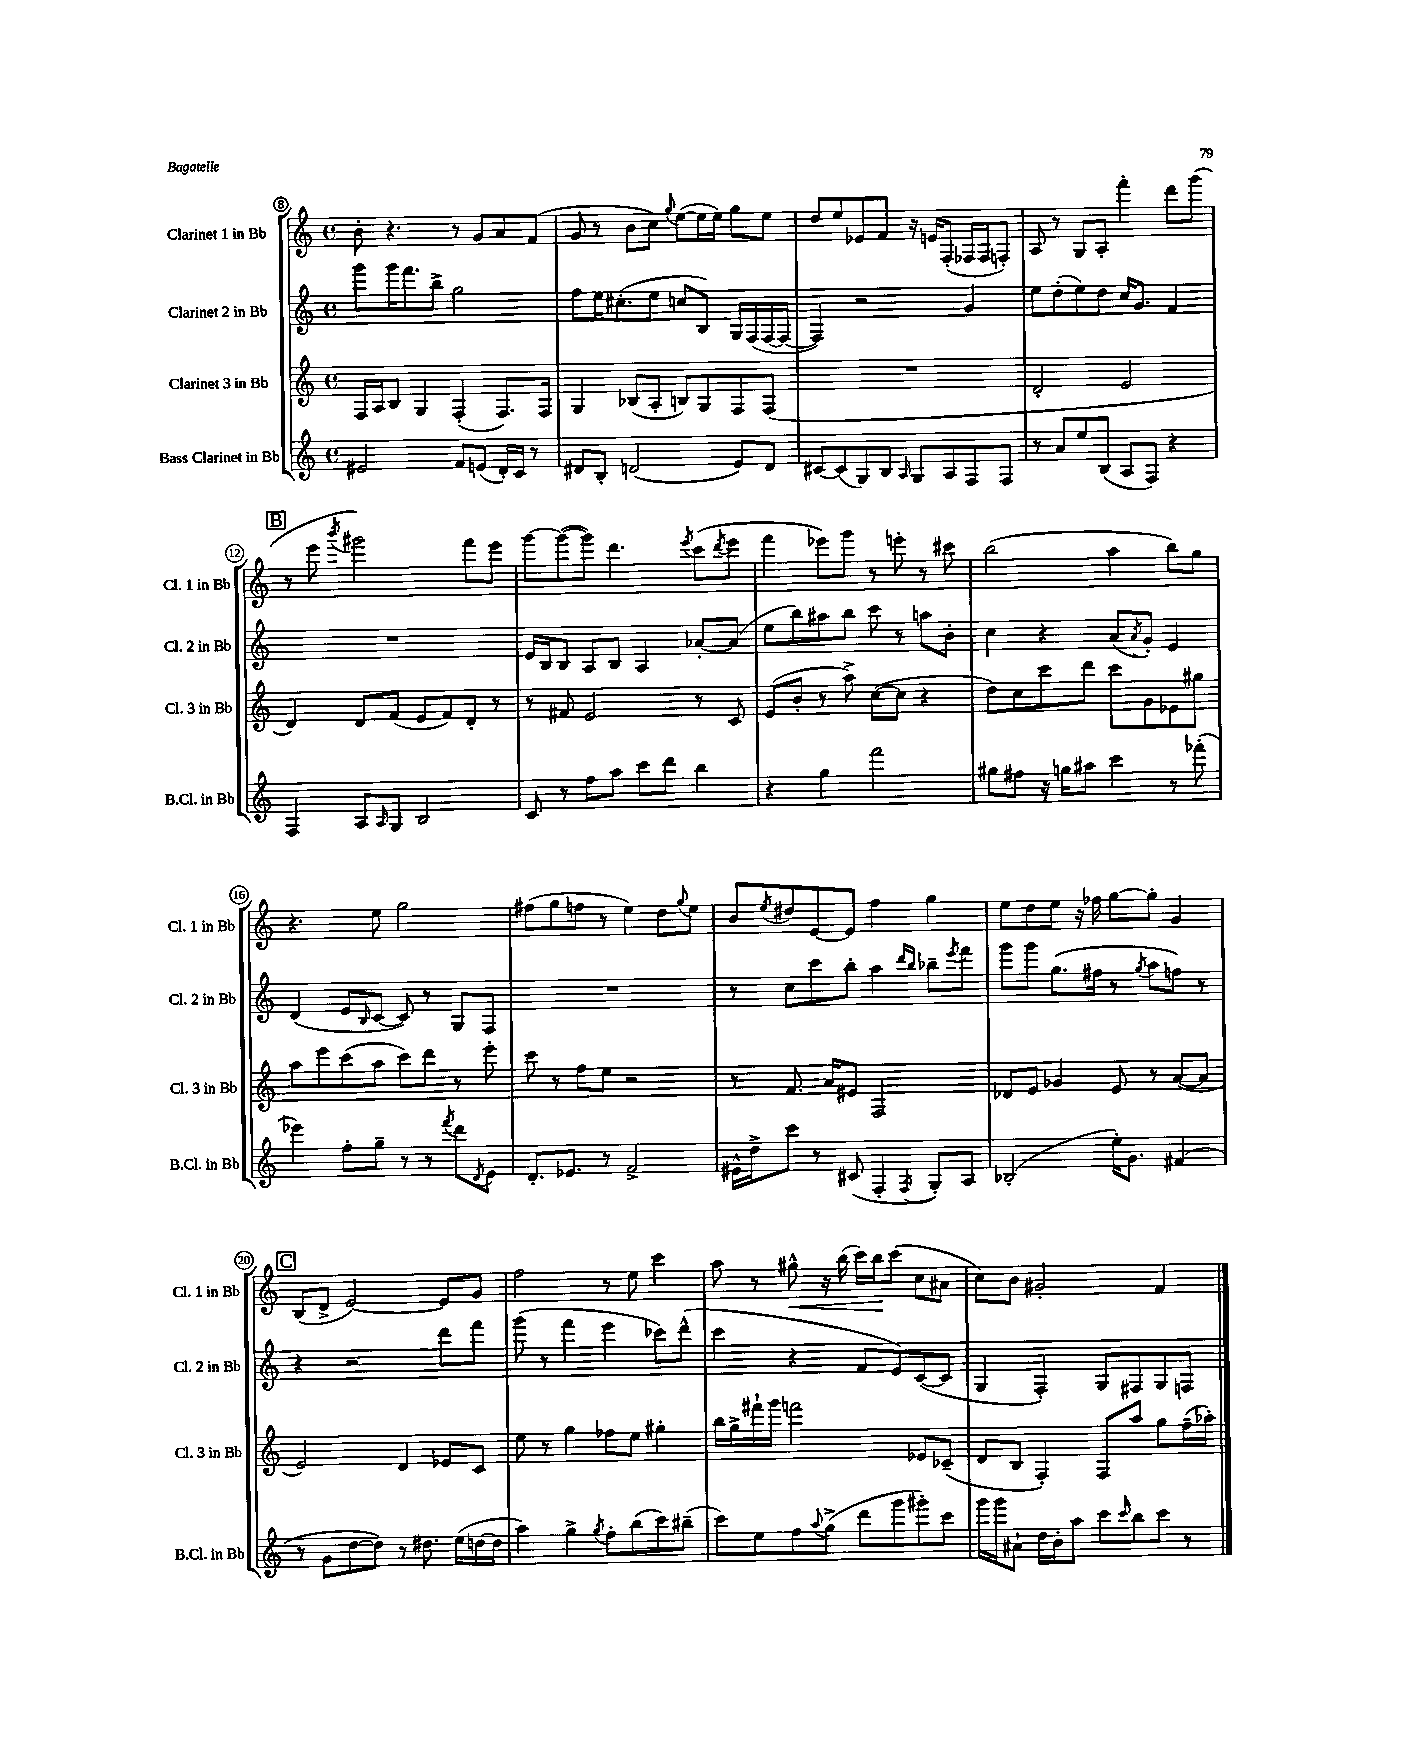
<<
\new StaffGroup <<
\new Staff = "s0" \with { instrumentName = "Clarinet 1 in Bb" shortInstrumentName = "Cl. 1 in Bb" } {
    \clef treble \key c \major \defaultTimeSignature \time 4/4
    b'8-. r4. r8 g'8 a'8 f'8( |
    g'8 r8 b'8 c''8) \appoggiatura { g''8 } e''8~( e''16 e''16) g''8 e''8 |
    d''8 e''8 ees'8 f'8 r16 e'16 f8-.( fes16 fes16 f8-.) |
    a8 r8 g8 a8-. f'''4-. d'''8 g'''8( |
    \mark \markup { \box "B" } r8 e'''8 \acciaccatura { b'''8 } gis'''2) f'''8 e'''8 |
    g'''8~ g'''8~( g'''8) d'''4. \acciaccatura { e'''8 } c'''8( \acciaccatura { d'''8 } e'''8 |
    f'''4 ees'''8) g'''8 r8 e'''8-. r8 cis'''8 |
    b''2( a''4 b''8) g''8 |
    r4. e''8 g''2 |
    fis''8( g''8 f''8 r8 e''4) d''8 \appoggiatura { g''8 } e''8 |
    b'8 \acciaccatura { e''8 } dis''8 e'8~ e'8 f''4 g''4 |
    e''8 d''8 e''8 r16 fes''16 g''8~ g''8-. g'4 |
    \mark \markup { \box "C" } b8( d'8-> e'2~) e'8 g'8 |
    f''2 r8 e''8 c'''4 |
    a''8 r8 gis''8-^\< r16 b''16( c'''16) b''16\! c'''8( c''8 ais'8 |
    c''8) b'8 gis'2-. f'4 \bar "|." |
}
\new Staff = "s1" \with { instrumentName = "Clarinet 2 in Bb" shortInstrumentName = "Cl. 2 in Bb" } {
    \clef treble \key c \major \defaultTimeSignature \time 4/4
    g'''8 g'''16 f'''8. b''8-> g''2 |
    f''8 e''16 cis''8.-.( e''8 c''8 b8) g16 f16( f16~ f16~ |
    f4) r2 g'4 |
    e''8 d''8-.( e''8) d''8 c''16 g'8. f'4 |
    \mark \markup { \box "B" } R1 |
    e'16 b16 b8 a8 b8 a4 aes'8~-. aes'8( |
    e''8 b''8) ais''8 b''8 c'''8 r8 a''8 b'8-. |
    c''4 r4 a'8( \acciaccatura { a'8 } g'8-.) e'4 |
    d'4( e'8 \grace { b16 } c'8~ c'8) r8 g8 f8 |
    R1 |
    r8 c''8 c'''8 b''8-. a''4 \grace { d'''16 b''16 } bes''8-- \acciaccatura { e'''8 } f'''8 |
    g'''8 g'''8 g''8.( fis''16 r8 \acciaccatura { g''8 } a''8 f''8) r8 |
    \mark \markup { \box "C" } r4 r2 d'''8 f'''8 |
    g'''8( r8 f'''4 e'''4 ces'''8) d'''8-^( |
    c'''4 r4 f'8 e'8) c'8~( c'8 |
    g4 f4-.) g8 fis8 g8 f8 \bar "|." |
}
\new Staff = "s2" \with { instrumentName = "Clarinet 3 in Bb" shortInstrumentName = "Cl. 3 in Bb" } {
    \clef treble \key c \major \defaultTimeSignature \time 4/4
    f16 a16 b8 g4 f4-.( f8.) f16 |
    g4 bes8( a8-. b8) g8 f8 f8( |
    R1 |
    d'2-. e'2 |
    \mark \markup { \box "B" } d'4) d'8 f'8( e'8 f'8) d'8-. r8 |
    r8 fis'8 e'2 r8 c'8 |
    e'8( b'8-. r8 a''8->) c''8~( c''8 r4 |
    d''8) c''8 c'''8 d'''8 c'''8 g'8 ees'8 gis''8 |
    a''8 e'''8 c'''8( a''8 c'''8) d'''8 r8 e'''8-. |
    c'''8 r8 f''8 e''8 r2 |
    r8 f'8. a'16 eis'8 f2 |
    des'8 e'8 ges'4 e'8 r8 a'8~( a'8 |
    \mark \markup { \box "C" } e'2) d'4 ees'8 c'8 |
    e''8 r8 g''4 fes''8 e''8 gis''4-. |
    b''16 g''16-> fis'''16-! g'''16 f'''2 ees'8 ces'8--( |
    d'8 b8 f4-.) f8 a''8 g''8 f''16--( aes''16-.) \bar "|." |
}
\new Staff = "s3" \with { instrumentName = "Bass Clarinet in Bb" shortInstrumentName = "B.Cl. in Bb" } {
    \clef treble \key c \major \defaultTimeSignature \time 4/4
    eis'2 f'8 e'8( d'16-.) c'16 r8 |
    dis'8 b8-. d'2( e'8) d'8 |
    cis'8~ cis'8( g8) b8 \grace { a16 } g8 a8 f8 f8 |
    r8 a'8 e''8 b8( a8 f8) r4 |
    \mark \markup { \box "B" } f4 a8 \grace { a16 } g8 b2 |
    c'8 r8 f''8 a''8 c'''8 d'''8 b''4 |
    r4 g''4 f'''2 |
    gis''8 fis''8 r16 g''16 ais''8 c'''4 r8 fes'''8-.( |
    ees'''4) f''8-. g''8-- r8 r8 \acciaccatura { f'''8 } d'''8 \acciaccatura { d'8 } e'8 |
    d'8.-. ees'8. r8 f'2-> |
    eis'16-^ d''16-> c'''8 r8 cis'8( f4-. \acciaccatura { f8 } g8-.) a8 |
    bes2-.( e''16-.) g'8. fis'4( |
    \mark \markup { \box "C" } r8 g'8 d''8~ d''8) r8 dis''8. e''16( d''16~ d''16 |
    a''4) g''4-> \acciaccatura { g''8 } f''8-. b''8( c'''8) bis''8--( |
    c'''8) e''8 f''8 \appoggiatura { a''8 } g''8->( d'''8 g'''8 gis'''8-.) c'''8 |
    g'''16 g'''16 ais'8-! d''16 b'16-. a''8 c'''8 \grace { c'''16 } b''8 c'''8 r8 \bar "|." |
}
>>
>>
\layout { \context { \Score currentBarNumber = #8 \override BarNumber.stencil = #(make-stencil-circler 0.1 0.3 ly:text-interface::print) } }
